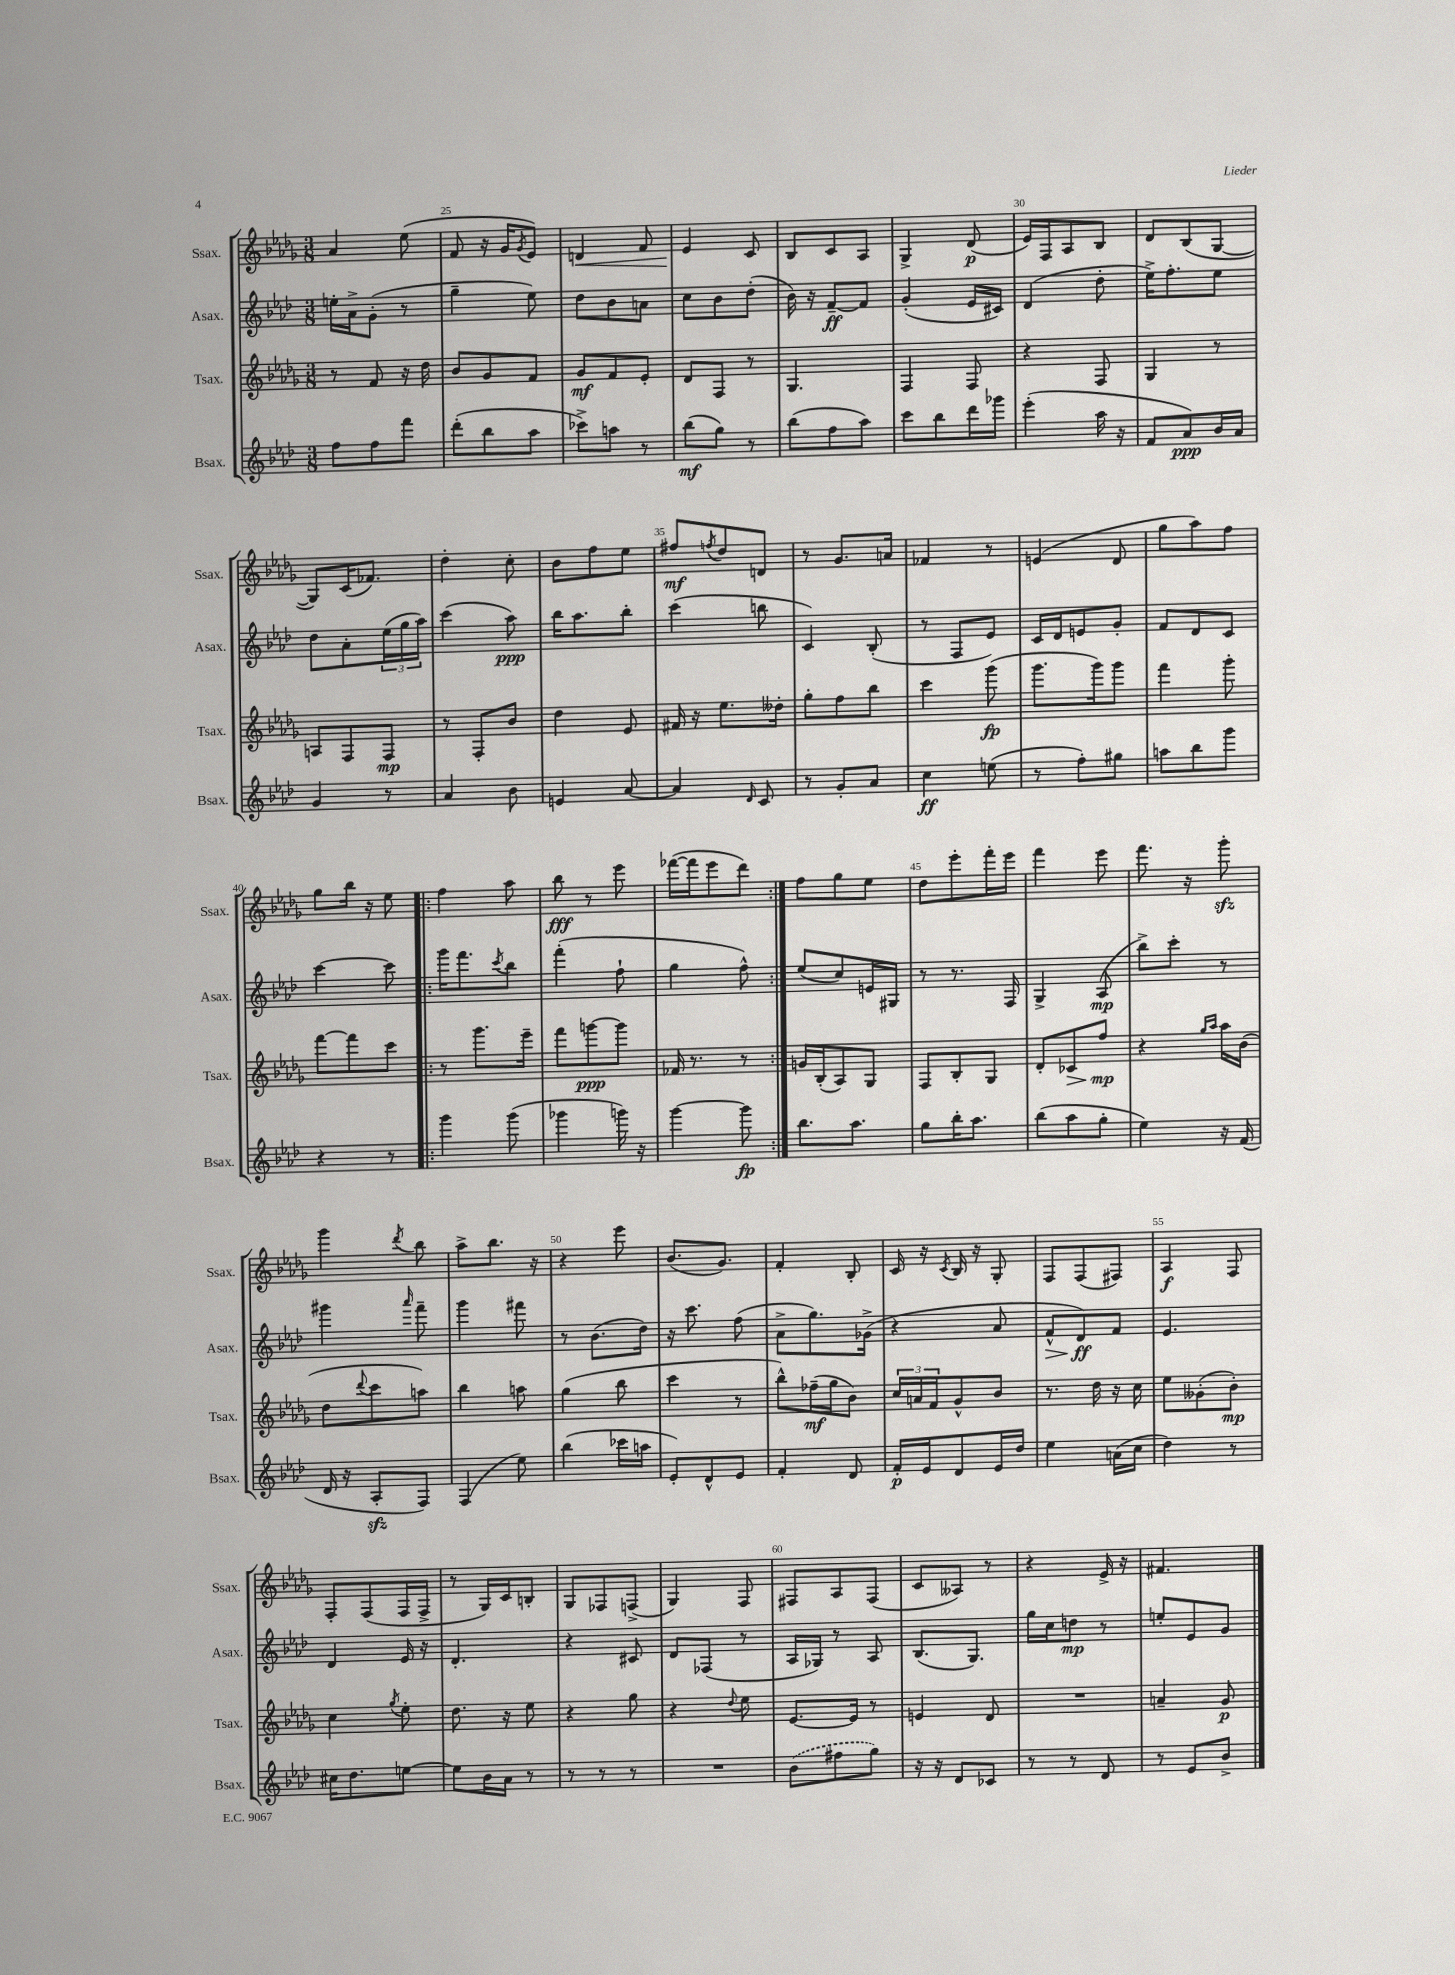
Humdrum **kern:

**kern	**dynam	**kern	**dynam	**kern	**dynam	**kern	**dynam
*part4	*part4	*part3	*part3	*part2	*part2	*part1	*part1
*staff4	*staff4	*staff3	*staff3	*staff2	*staff2	*staff1	*staff1
*I"Bsax.	*	*I"Tsax.	*	*I"Asax.	*	*I"Ssax.	*
*I'Bsax.	*	*I'Tsax.	*	*I'Asax.	*	*I'Ssax.	*
*clefG2	*	*clefG2	*	*clefG2	*	*clefG2	*
*k[b-e-a-d-]	*	*k[b-e-a-d-g-]	*	*k[b-e-a-d-]	*	*k[b-e-a-d-g-]	*
*M3/8	*	*M3/8	*	*M3/8	*	*M3/8	*
=24	=24	=24	=24	=24	=24	=24	=24
8ff\L	.	8r	.	16een'\LL	.	4a-/	.
.	.	.	.	16a-^\J	.	.	.
8ff\	.	8f/	.	(8g'\J	.	.	.
8fff\J	.	16r	.	8r	.	(8ee-\	.
.	.	16dd-\	.	.	.	.	.
=25	=25	=25	=25	=25	=25	=25	=25
(8ddd-'\L	.	8b-/L	.	4gg~\	.	8f/	.
8bb-\	.	8g-/	.	.	.	16r	.
.	.	.	.	.	.	16g-/KL	.
.	.	.	.	.	.	8qg-/	.
8aa-\J	.	8f/J	.	8ee-\)	.	8e-/J)	.
=26	=26	=26	=26	=26	=26	=26	=26
!	!	!	!	!	!	!	!LO:HP:b
8ccc-X^\L)	.	8g-/L	mf	8dd-\L	.	4dn/	<
8aan\J	.	8f/	.	8b-\	.	.	.
8r	.	8e-'/J	.	8an\J	.	8f/	.
=27	=27	=27	=27	=27	=27	=27	=27
(8bb-\L	mf	8d-/L	.	8cc\L	.	4e-/	.
8gg\J)	.	8F/J	.	8b-\	.	.	.
8r	.	8r	.	(8dd-'\J	.	8c/	[
=28	=28	=28	=28	=28	=28	=28	=28
(8bb-\L	.	4.G-/	.	16b-\)	.	8B-/L	.
.	.	.	.	16r	.	.	.
8ff\	.	.	.	[8f~/L	ff	8c/	.
8aa-\J)	.	.	.	8f/J]	.	8A-/J	.
=29	=29	=29	=29	=29	=29	=29	=29
8ccc\L	.	4F/	.	(4g'/	.	4G-^/	.
8bb-\	.	.	.	.	.	.	.
16ddd-\L	.	8F/	.	16e-/LL	.	(8d-/	p
16ggg-X\JJ	.	.	.	16c#X/JJ)	.	.	.
=30	=30	=30	=30	=30	=30	=30	=30
(4eee-'\	.	4r	.	(4d-/	.	16e-/LL)	.
.	.	.	.	.	.	16F/J	.
.	.	.	.	.	.	8A-/	.
16aa-\	.	8F/	.	8dd-'\	.	8B-/J	.
16r	.	.	.	.	.	.	.
=31	=31	=31	=31	=31	=31	=31	=31
8f/L	.	4G-/	.	16ee-^\KL)	.	8d-/L	.
.	.	.	.	8.ff'\	.	.	.
8a-/)	ppp	.	.	.	.	(8B-/	.
16b-/L	.	8r	.	8ee-\J	.	[8G-/J	.
16a-/JJ	.	.	.	.	.	.	.
!!LO:LB:g=z
=32	=32	=32	=32	=32	=32	=32	=32
4g/	.	8An/L	.	8dd-\L	.	8G-/L])	.
.	.	8F/	.	8a-'\	.	(16c/K	.
.	.	.	.	.	.	8.f-X/J)	.
8r	.	8F/J	mp	(24ee-\L	.	.	.
.	.	.	.	24gg\	.	.	.
.	.	.	.	24aa-\JJ)	.	.	.
=33	=33	=33	=33	=33	=33	=33	=33
4a-/	.	8r	.	(4ccc\	.	4dd-'\	.
.	.	8F'/L	.	.	.	.	.
8b-\	.	8b-/J	.	8aa-\)	ppp	8cc'\	.
=34	=34	=34	=34	=34	=34	=34	=34
4en/	.	4dd-\	.	16bb-\KL	.	8b-\L	.
.	.	.	.	8.aa-\	.	.	.
.	.	.	.	.	.	8ff\	.
[8a-/	.	8e-/	.	8bb-'\J	.	8ee-\J	.
=35	=35	=35	=35	=35	=35	=35	=35
4a-/]	.	16f#X/	.	(4ccc\	.	8ff#X/L	mf
.	.	16r	.	.	.	.	.
.	.	.	.	.	.	8qffn/	.
.	.	8.ee-\L	.	.	.	8dd-/	.
16qqd-/	.	.	.	.	.	.	.
8c/	.	.	.	8bbn\	.	8dn/J	.
.	.	16dd--X'\Jk	.	.	.	.	.
=36	=36	=36	=36	=36	=36	=36	=36
8r	.	8gg-'\L	.	4c/)	.	8r	.
8g'/L	.	8ff\	.	.	.	8.g-/L	.
8a-/J	.	8bb-\J	.	(8B-'/	.	.	.
.	.	.	.	.	.	16an/Jk	.
=37	=37	=37	=37	=37	=37	=37	=37
4cc\	ff	4ccc\	.	8r	.	4f-X/	.
.	.	.	.	8F/L	.	.	.
(8een\	.	(8ggg-\	fp	8e-/J)	.	8r	.
=38	=38	=38	=38	=38	=38	=38	=38
8r	.	8.ggg-\L	.	16c/LL	.	(4en/	.
.	.	.	.	16d-/J	.	.	.
8ff'\L)	.	.	.	8en/	.	.	.
.	.	16ggg-\k)	.	.	.	.	.
8gg#X\J	.	8ggg-\J	.	8g'/J	.	8d-/	.
=39	=39	=39	=39	=39	=39	=39	=39
8aan\L	.	4fff\	.	8f/L	.	8gg-\L	.
8bb-\	.	.	.	8d-/	.	8aa-\)	.
8ggg\J	.	8ggg-'\	.	8c/J	.	8ff\J	.
!!LO:LB:g=z
=40	=40	=40	=40	=40	=40	=40	=40
4r	.	[8fff\L	.	[4ccc\	.	8gg-\L	.
.	.	8fff\]	.	.	.	16bb-\Jk	.
.	.	.	.	.	.	16r	.
8r	.	8ccc\J	.	8ccc\]	.	8ee-\	.
=41!|:	=41!|:	=41!|:	=41!|:	=41!|:	=41!|:	=41!|:	=41!|:
4ggg\	.	8r	.	16ggg\KL	.	4ff\	.
.	.	.	.	8.fff\	.	.	.
.	.	8.ggg-\L	.	.	.	.	.
.	.	.	.	8qccc/	.	.	.
(8ggg\	.	.	.	8bb-\J	.	8aa-\	.
.	.	16eee-~\Jk	.	.	.	.	.
=42	=42	=42	=42	=42	=42	=42	=42
4ggg-X\	.	8fff\L	.	(4fff'\	.	8bb-\	fff
.	.	[8gggn\	ppp	.	.	8r	.
16gggn\)	.	8ggg\J]	.	8ff`\	.	8eee-\	.
16r	.	.	.	.	.	.	.
=43	=43	=43	=43	=43	=43	=43	=43
[4ggg\	.	16f-X/	.	4gg\	.	([16fff-X\LL	.
.	.	8.r	.	.	.	16fff-\J]	.
.	.	.	.	.	.	8eee-\	.
8ggg\]	fp	8r	.	8ff^^\)	.	8ddd-\J)	.
=44:|!	=44:|!	=44:|!	=44:|!	=44:|!	=44:|!	=44:|!	=44:|!
8.bb-\L	.	16gn/LL	.	(8ee-/L	.	8ff\L	.
.	.	(16B-'/J	.	.	.	.	.
.	.	8A-/)	.	8cc/)	.	8gg-\	.
8.aa-\J	.	.	.	.	.	.	.
.	.	8G-/J	.	16en/L	.	8ee-\J	.
.	.	.	.	16G#X/JJ	.	.	.
=45	=45	=45	=45	=45	=45	=45	=45
8gg\L	.	8F/L	.	8r	.	8dd-\L	.
16bb-'\K	.	8B-'/	.	8.r	.	8eee-'\	.
8.aa-\J	.	.	.	.	.	.	.
.	.	8G-/J	.	.	.	16fff'\L	.
.	.	.	.	16F/	.	16eee-\JJ	.
=46	=46	=46	=46	=46	=46	=46	=46
(8bb-\L	.	8d-'/L	.	4G^/	.	4fff\	.
!	!	!	!LO:HP:b	!	!	!	!
8aa-\	.	8c-X/	>	.	.	.	.
8gg'\J	.	8ff/J	mp	(8A-/	mp	8eee-\	.
.	.	.	]	.	.	.	.
=47	=47	=47	=47	=47	=47	=47	=47
4ee-\)	.	4r	.	8bb-^\L)	.	8.fff\	.
.	.	.	.	8ccc'\J	.	.	.
.	.	.	.	.	.	16r	.
.	.	16qqgg-/LL	.	.	.	.	.
.	.	16qqaa-/JJ	.	.	.	.	.
16r	.	16aa-\LL	.	8r	.	8ggg-zz'\	.
(16f/	.	(16b-\JJ	.	.	.	.	.
!!LO:LB:g=z
=48	=48	=48	=48	=48	=48	=48	=48
16d-/	.	8dd-\L	.	4ggg#X\	.	4ggg-\	.
16r	.	.	.	.	.	.	.
.	.	8qqddd-/	.	.	.	.	.
8A-zz'/L	.	8ccc\	.	.	.	.	.
.	.	.	.	16qqaaa-/	.	8qddd-/	.
8F/J)	.	8aan\J)	.	8fff~\	.	8bb-\	.
=49	=49	=49	=49	=49	=49	=49	=49
(4F/	.	4bb-\	.	4ggg\	.	8aa-^\L	.
.	.	.	.	.	.	8.bb-\J	.
8ee-\)	.	8aan\	.	8fff#X\	.	.	.
.	.	.	.	.	.	16r	.
=50	=50	=50	=50	=50	=50	=50	=50
(4bb-\	.	(4gg-\	.	8r	.	4r	.
.	.	.	.	(8.b-\L	.	.	.
16ccc-X\LL	.	8bb-\	.	.	.	8eee-\	.
16aan\JJ	.	.	.	16dd-\Jk)	.	.	.
=51	=51	=51	=51	=51	=51	=51	=51
8e-'/L)	.	4ccc\	.	16r	.	(8.b-/L	.
.	.	.	.	8.ccc\	.	.	.
8d-^^/	.	.	.	.	.	.	.
.	.	.	.	.	.	8.g-/J)	.
8e-/J	.	8r	.	(8ff\	.	.	.
=52	=52	=52	=52	=52	=52	=52	=52
4f'/	.	8bb-^^\L)	.	8a-^\L	.	4f'/	.
.	.	(16ff-X~\L	mf	8.gg\)	.	.	.
.	.	16gg-\J	.	.	.	.	.
8d-/	.	8b-\J)	.	.	.	8B-'/	.
.	.	.	.	(16g-X^\Jk	.	.	.
=53	=53	=53	=53	=53	=53	=53	=53
16f'/LL	p	24cc/LL	.	4r	.	16c/	.
.	.	24an/	.	.	.	.	.
16e-/J	.	.	.	.	.	16r	.
.	.	24f/J	.	.	.	.	.
.	.	.	.	.	.	8qc/	.
8d-/	.	8g-^^/	.	.	.	16B-/	.
.	.	.	.	.	.	16r	.
16e-/L	.	8b-/J	.	8a-/	.	8G-'/	.
16dd-/JJ	.	.	.	.	.	.	.
=54	=54	=54	=54	=54	=54	=54	=54
!	!	!	!	!	!LO:HP:b	!	!
4ee-\	.	8.r	.	8f^^/L	>	8F/L	.
.	.	.	.	8d-/)	ff	(8F/	.
.	.	16dd-\	.	.	.	.	.
(16an\LL	.	16r	.	8f/J	]	8F#X/J)	.
16cc\JJ	.	16cc\	.	.	.	.	.
=55	=55	=55	=55	=55	=55	=55	=55
4dd-\)	.	8ee-\L	.	4.e-/	.	4A-/	f
.	.	(8g--X'\	.	.	.	.	.
8r	.	8b-'\J)	mp	.	.	8F/	.
!!LO:LB:g=z
=56	=56	=56	=56	=56	=56	=56	=56
16cc#X\KL	.	4cc\	.	4d-/	.	8F'/L	.
8.dd-\	.	.	.	.	.	.	.
.	.	.	.	.	.	(8F/	.
.	.	8qgg-/	.	.	.	.	.
[8een\J	.	8ee-'\	.	16e-/	.	16F/L	.
.	.	.	.	16r	.	16F^/JJ	.
=57	=57	=57	=57	=57	=57	=57	=57
8ee\L]	.	8.dd-\	.	4.d-'/	.	8r	.
16b-\L	.	.	.	.	.	16G-/LL)	.
16a-\JJ	.	16r	.	.	.	16c/J	.
8r	.	8ee-\	.	.	.	8Bn'/J	.
=58	=58	=58	=58	=58	=58	=58	=58
8r	.	4r	.	4r	.	8G-/L	.
8r	.	.	.	.	.	8F-X/	.
8r	.	8gg-\	.	8c#X/	.	(8Fn^/J	.
=59	=59	=59	=59	=59	=59	=59	=59
4.r	.	4r	.	8d-/L	.	4G-/)	.
.	.	.	.	(8F-X/J	.	.	.
.	.	8qqdd-/	.	.	.	.	.
.	.	8ee-\	.	8r	.	8F/	.
=60	=60	=60	=60	=60	=60	=60	=60
(8b-\L	.	[8.e-/L	.	16A-/LL	.	8F#X/L	.
.	.	.	.	16G-X/JJ)	.	.	.
8ff#X\	.	.	.	8r	.	8A-/	.
.	.	16e-/Jk]	.	.	.	.	.
8gg\J)	.	8r	.	8A-/	.	(8F#/J	.
=61	=61	=61	=61	=61	=61	=61	=61
16r	.	4en/	.	(8.B-/L	.	8c/L	.
16r	.	.	.	.	.	.	.
8d-/L	.	.	.	.	.	8A--X/J)	.
.	.	.	.	8.G/J)	.	.	.
8c-X/J	.	8d-/	.	.	.	8r	.
=62	=62	=62	=62	=62	=62	=62	=62
8r	.	4.r	.	16gg\LL	.	4r	.
.	.	.	.	16cc\J	.	.	.
8r	.	.	.	8ddn\J	mp	.	.
8d-/	.	.	.	8r	.	16e-^/	.
.	.	.	.	.	.	16r	.
=63	=63	=63	=63	=63	=63	=63	=63
8r	.	4an~/	.	8een'/L	.	4.f#X/	.
8e-/L	.	.	.	8e-/	.	.	.
8b-^/J	.	8g-/	p	8g/J	.	.	.
==	==	==	==	==	==	==	==
*-	*-	*-	*-	*-	*-	*-	*-
